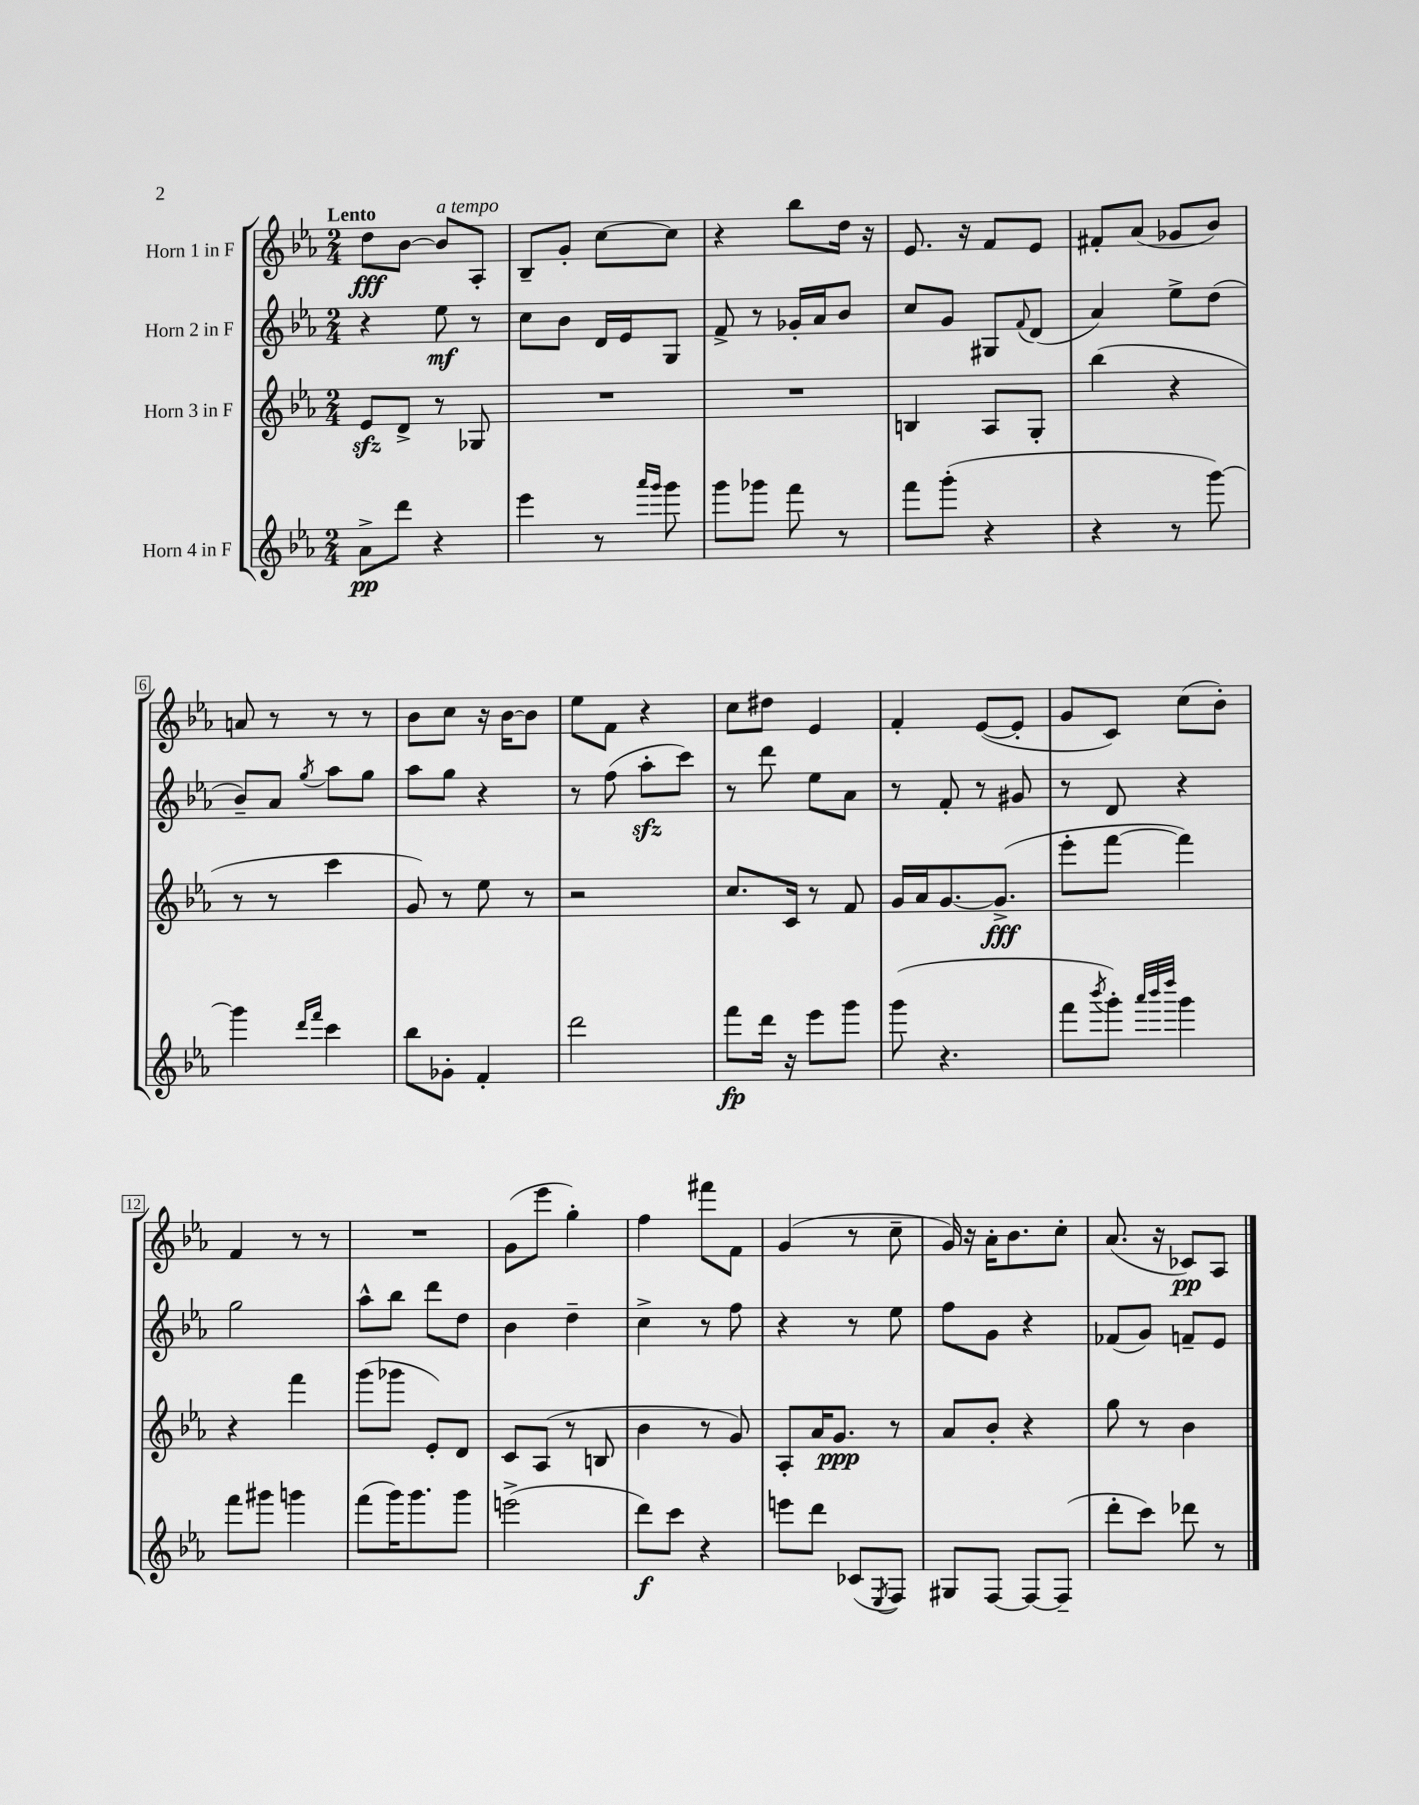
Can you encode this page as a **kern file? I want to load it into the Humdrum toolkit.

**kern	**dynam	**kern	**dynam	**kern	**dynam	**kern	**dynam
*part4	*part4	*part3	*part3	*part2	*part2	*part1	*part1
*staff4	*staff4	*staff3	*staff3	*staff2	*staff2	*staff1	*staff1
*I"Horn 4 in F	*	*I"Horn 3 in F	*	*I"Horn 2 in F	*	*I"Horn 1 in F	*
*clefG2	*	*clefG2	*	*clefG2	*	*clefG2	*
*k[b-e-a-]	*	*k[b-e-a-]	*	*k[b-e-a-]	*	*k[b-e-a-]	*
*M2/4	*	*M2/4	*	*M2/4	*	*M2/4	*
=1	=1	=1	=1	=1	=1	=1	=1
!	!	!	!	!	!	!LO:TX:a:B:t=Lento	!
8a-^\L	pp	8e-zz/L	.	4r	.	8dd\L	fff
8ddd\J	.	8d^/J	.	.	.	[8b-\J	.
!	!	!	!	!	!	!LO:TX:a:i:t=a tempo	!
4r	.	8r	.	8ee-\	mf	8b-/L]	.
.	.	8G-X/	.	8r	.	8A-'/J	.
=2	=2	=2	=2	=2	=2	=2	=2
4eee-\	.	2r	.	8cc\L	.	8B-~/L	.
.	.	.	.	8b-\J	.	8g'/J	.
8r	.	.	.	16d/LL	.	[8cc\L	.
.	.	.	.	16e-/J	.	.	.
16qqaaa-/LL	.	.	.	.	.	.	.
16qqggg/JJ	.	.	.	.	.	.	.
8ggg\	.	.	.	8G/J	.	8cc\J]	.
=3	=3	=3	=3	=3	=3	=3	=3
8ggg\L	.	2r	.	8f^/	.	4r	.
8ggg-X\J	.	.	.	8r	.	.	.
8fff\	.	.	.	16g-X'/LL	.	8bb-\L	.
.	.	.	.	16a-/J	.	.	.
8r	.	.	.	8b-/J	.	16dd\Jk	.
.	.	.	.	.	.	16r	.
=4	=4	=4	=4	=4	=4	=4	=4
8fff\L	.	4Bn/	.	8cc/L	.	8.e-/	.
(8ggg'\J	.	.	.	8g/J	.	.	.
.	.	.	.	.	.	16r	.
4r	.	8A-/L	.	8G#X/L	.	8f/L	.
.	.	.	.	8qqf/	.	.	.
.	.	8G'/J	.	(8d/J	.	8e-/J	.
=5	=5	=5	=5	=5	=5	=5	=5
4r	.	(4bb-\	.	4a-/)	.	8f#X'/L	.
.	.	.	.	.	.	(8a-/J	.
8r	.	4r	.	8ee-^\L	.	8g-X/L	.
[8ggg\)	.	.	.	(8dd\J	.	8b-/J)	.
!!LO:LB:g=z
=6	=6	=6	=6	=6	=6	=6	=6
4ggg\]	.	8r	.	8b-~/L)	.	8an/	.
.	.	8r	.	8a-/J	.	8r	.
16qqddd/LL	.	.	.	.	.	.	.
16qqfff/JJ	.	.	.	8qgg/	.	.	.
4ccc\	.	4ccc\	.	8aa-\L	.	8r	.
.	.	.	.	8gg\J	.	8r	.
=7	=7	=7	=7	=7	=7	=7	=7
8bb-\L	.	8g/)	.	8aa-\L	.	8b-\L	.
8g-X'\J	.	8r	.	8gg\J	.	8cc\J	.
4f'/	.	8ee-\	.	4r	.	16r	.
.	.	.	.	.	.	[16b-\KL	.
.	.	8r	.	.	.	8b-\J]	.
=8	=8	=8	=8	=8	=8	=8	=8
2ddd\	.	2r	.	8r	.	8ee-\L	.
.	.	.	.	(8ff\	.	8f\J	.
.	.	.	.	8aa-zz'\L	.	4r	.
.	.	.	.	8ccc\J)	.	.	.
=9	=9	=9	=9	=9	=9	=9	=9
8fff\L	fp	8.cc/L	.	8r	.	8cc\L	.
16ddd\Jk	.	.	.	8ddd\	.	8dd#X\J	.
16r	.	16c/Jk	.	.	.	.	.
8eee-\L	.	8r	.	8ee-\L	.	4e-/	.
8ggg\J	.	8f/	.	8a-\J	.	.	.
=10	=10	=10	=10	=10	=10	=10	=10
(8ggg\	.	16g/LL	.	8r	.	4f'/	.
.	.	16a-/J	.	.	.	.	.
4.r	.	[8.g/	.	8f'/	.	.	.
.	.	.	.	8r	.	([8e-/L	.
.	.	(8.g^/J]	fff	.	.	.	.
.	.	.	.	8g#X/	.	8e-'/J]	.
=11	=11	=11	=11	=11	=11	=11	=11
8fff\L	.	8eee-'\L	.	8r	.	8g/L	.
8qbbb-/	.	.	.	.	.	.	.
8ggg'\J)	.	[8fff\J	.	8d/	.	8c/J)	.
32qqaaa-/LLL	.	.	.	.	.	.	.
32qqbbb-/	.	.	.	.	.	.	.
32qqdddd/JJJ	.	.	.	.	.	.	.
4ggg\	.	4fff\])	.	4r	.	(8cc\L	.
.	.	.	.	.	.	8b-'\J)	.
!!LO:LB:g=z
=12	=12	=12	=12	=12	=12	=12	=12
8fff\L	.	4r	.	2gg\	.	4f/	.
8ggg#X\J	.	.	.	.	.	.	.
4gggn\	.	4fff\	.	.	.	8r	.
.	.	.	.	.	.	8r	.
=13	=13	=13	=13	=13	=13	=13	=13
(8fff\L	.	(8ggg\L	.	8aa-^^\L	.	2r	.
16ggg\K)	.	8ggg-X\J	.	8bb-\J	.	.	.
8.ggg\	.	.	.	.	.	.	.
.	.	8e-'/L)	.	8ddd\L	.	.	.
8ggg\J	.	8d/J	.	8dd\J	.	.	.
=14	=14	=14	=14	=14	=14	=14	=14
(2eeen^\	.	8c/L	.	4b-\	.	(8g\L	.
.	.	(8A-/J	.	.	.	8eee-\J	.
.	.	8r	.	4dd~\	.	4gg'\)	.
.	.	8Bn/	.	.	.	.	.
=15	=15	=15	=15	=15	=15	=15	=15
8ddd\L)	f	4b-\	.	4cc^\	.	4ff\	.
8ccc\J	.	.	.	.	.	.	.
4r	.	8r	.	8r	.	8fff#X\L	.
.	.	8g/)	.	8ff\	.	8f\J	.
=16	=16	=16	=16	=16	=16	=16	=16
8eeen\L	.	8A-'/L	.	4r	.	(4g/	.
8ddd\J	.	16a-/K	.	.	.	.	.
.	.	8.g/J	ppp	.	.	.	.
(8c-X/L	.	.	.	8r	.	8r	.
8qE-/	.	.	.	.	.	.	.
8F/J)	.	8r	.	8ee-\	.	8cc~\	.
=17	=17	=17	=17	=17	=17	=17	=17
8G#X/L	.	8a-/L	.	8ff\L	.	16g/)	.
.	.	.	.	.	.	16r	.
[8F/J	.	8b-'/J	.	8g\J	.	16a-'\KL	.
.	.	.	.	.	.	8.b-\	.
8F/L_	.	4r	.	4r	.	.	.
(8F~/J]	.	.	.	.	.	8cc'\J	.
=18	=18	=18	=18	=18	=18	=18	=18
8ddd'\L	.	8gg\	.	(8f-X/L	.	(8.a-/	.
8ccc\J)	.	8r	.	8g/J)	.	.	.
.	.	.	.	.	.	16r	.
8ddd-X\	.	4b-\	.	8fn~/L	.	8c-X/L)	pp
8r	.	.	.	8e-/J	.	8A-/J	.
==	==	==	==	==	==	==	==
*-	*-	*-	*-	*-	*-	*-	*-
